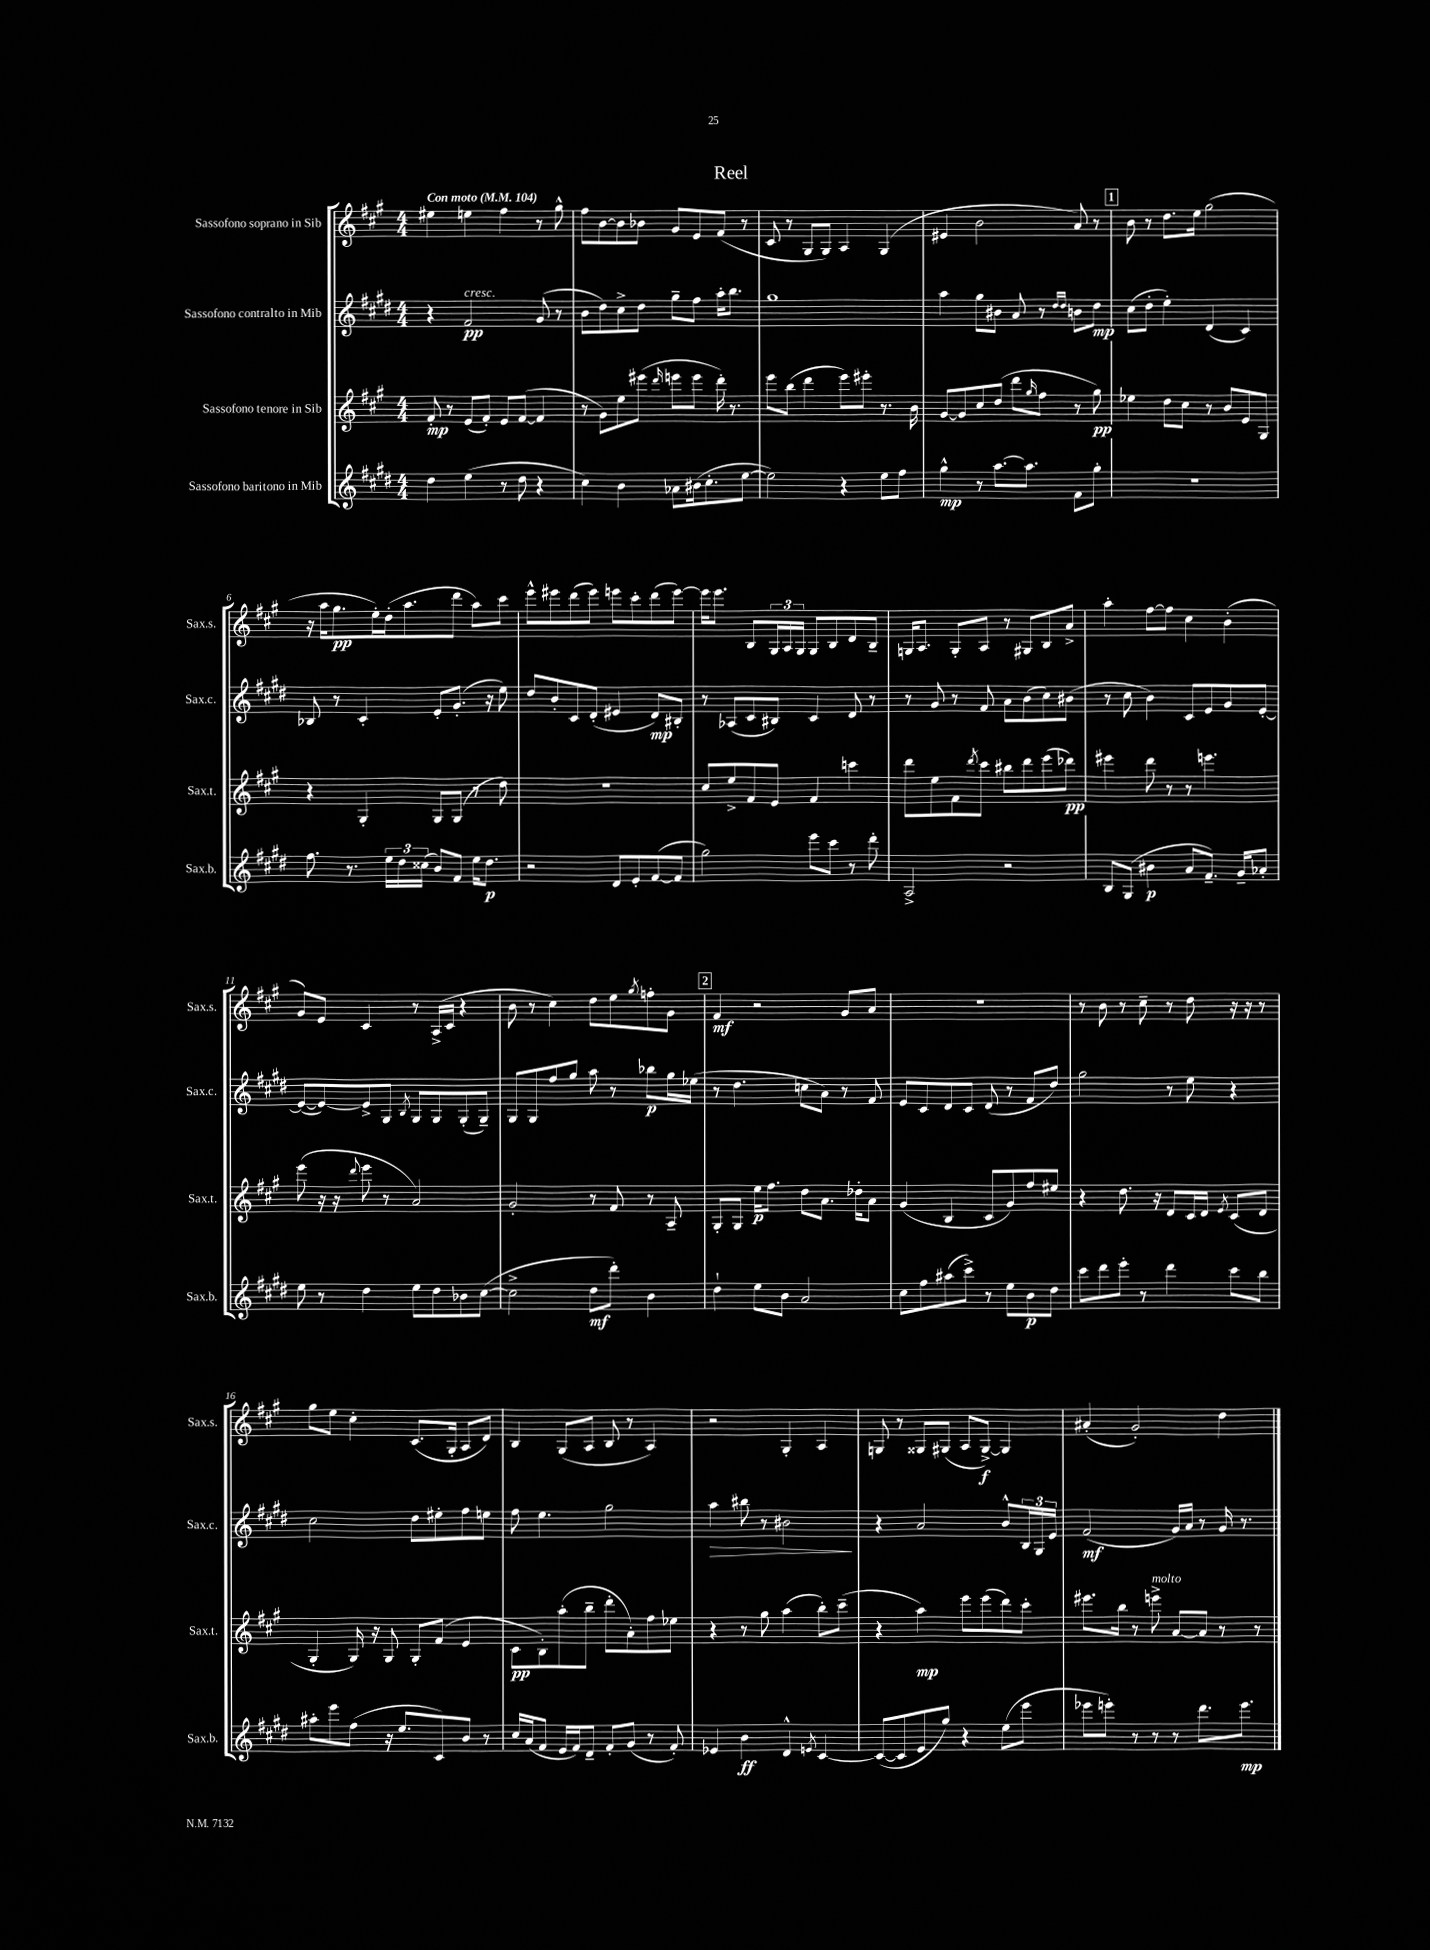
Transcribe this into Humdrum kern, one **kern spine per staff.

**kern	**dynam	**kern	**dynam	**kern	**dynam	**kern	**dynam
*part4	*part4	*part3	*part3	*part2	*part2	*part1	*part1
*staff4	*staff4	*staff3	*staff3	*staff2	*staff2	*staff1	*staff1
*I"Sassofono baritono in Mib	*	*I"Sassofono tenore in Sib	*	*I"Sassofono contralto in Mib	*	*I"Sassofono soprano in Sib	*
*I'Sax.b.	*	*I'Sax.t.	*	*I'Sax.c.	*	*I'Sax.s.	*
*clefG2	*	*clefG2	*	*clefG2	*	*clefG2	*
*k[f#c#g#d#]	*	*k[f#c#g#]	*	*k[f#c#g#d#]	*	*k[f#c#g#]	*
*M4/4	*	*M4/4	*	*M4/4	*	*M4/4	*
*MM104	*	*MM104	*	*MM104	*	*MM104	*
=1	=1	=1	=1	=1	=1	=1	=1
!	!	!	!	!	!	!LO:TX:a:B:t=Con moto	!
4dd#\	.	8f#'/	mp	4r	.	4ee#X\	.
.	.	8r	.	.	.	.	.
!	!	!	!	!LO:TX:a:i:t=cresc.	!	!	!
(4ee\	.	(8e/L	.	2f#/	pp	4een\	.
.	.	8f#'/J)	.	.	.	.	.
8r	.	8e/L	.	.	.	4ff#\	.
8dd#\	.	([8f#/J	.	.	.	.	.
4r	.	4f#/]	.	(8g#/	.	8r	.
.	.	.	.	8r	.	8gg#^^\	.
=2	=2	=2	=2	=2	=2	=2	=2
4cc#\)	.	8r	.	8b\L	.	8ff#\L	.
.	.	8g#\L)	.	8dd#\)	.	[8b\	.
4b\	.	8ee\	.	8cc#^\	.	8b\]	.
.	.	(8eee#X\J	.	8dd#\J	.	8b-X\J	.
.	.	16qqddd/	.	.	.	.	.
8a-X\L	.	8eeen\L	.	8gg#~\L	.	8g#/L	.
(16b#X\k	.	8eee\J	.	8ff#\J	.	8e/	.
8.cc#'\	.	.	.	.	.	.	.
.	.	16ddd'\)	.	16aa'\KL	.	(8f#/J	.
.	.	8.r	.	8.bb\J	.	.	.
[8ee\J	.	.	.	.	.	8r	.
=3	=3	=3	=3	=3	=3	=3	=3
2ee\])	.	8eee\L	.	1gg#	.	8c#/	.
.	.	(8bb\J	.	.	.	8r	.
.	.	4ddd\	.	.	.	8G#/L	.
.	.	.	.	.	.	8G#/J)	.
4r	.	8eee\L)	.	.	.	4A/	.
.	.	8eee#X'\J	.	.	.	.	.
8ee\L	.	8.r	.	.	.	(4G#/	.
8ff#\J	.	.	.	.	.	.	.
.	.	16b\	.	.	.	.	.
=4	=4	=4	=4	=4	=4	=4	=4
4gg#^^\	mp	[8g#/L	.	4aa\	.	4e#X/	.
.	.	8g#/]	.	.	.	.	.
8r	.	8cc#/	.	8gg#\L	.	2b\	.
[8.aa\L	.	(8dd/J	.	8b#X\J	.	.	.
.	.	8ddd\L	.	8a/	.	.	.
8.aa\J]	.	.	.	.	.	.	.
.	.	16qqgg#/	.	.	.	.	.
.	.	8ff#\J	.	8r	.	.	.
.	.	.	.	16qqdd#/LL	.	.	.
.	.	.	.	16qqdd#/JJ	.	.	.
8f#\L	.	8r	.	8bn\L	.	8a/)	.
8gg#'\J	.	8gg#\)	pp	8dd#\J	mp	8r	.
!!LO:REH:place=s1:t=1
=5	=5	=5	=5	=5	=5	=5	=5
1r	.	4ee-X\	.	(8cc#\L	.	8b\	.
.	.	.	.	8dd#'\J	.	8r	.
.	.	8dd\L	.	4ee'\)	.	8.dd\L	.
.	.	8cc#\J	.	.	.	.	.
.	.	.	.	.	.	16ee\Jk	.
.	.	8r	.	(4d#/	.	(2gg#\	.
.	.	8b/L	.	.	.	.	.
.	.	8e/	.	4c#/)	.	.	.
.	.	8G#/J	.	.	.	.	.
!!LO:LB:g=z
=6	=6	=6	=6	=6	=6	=6	=6
8.ff#\	.	4r	.	8B-X/	.	16r	.
.	.	.	.	.	.	16aa\KL	.
.	.	.	.	8r	.	8.gg#\	pp
8.r	.	.	.	.	.	.	.
.	.	4G#'/	.	4c#'/	.	.	.
.	.	.	.	.	.	16ee'\L)	.
24ee\LL	.	.	.	.	.	(16dd'\J	.
24dd#\	.	.	.	.	.	.	.
.	.	.	.	.	.	8.aa\	.
(24cc##X\JJ	.	.	.	.	.	.	.
8b/L)	.	8G#/L	.	8e'/L	.	.	.
8f#/J	.	(8G#/J	.	(8.g#'/J	.	8ddd\J	.
16ee\KL	.	8r	.	.	.	8aa\L)	.
8.dd#\J	p	.	.	16r	.	.	.
.	.	8dd\)	.	8ee\)	.	8ccc#\J	.
=7	=7	=7	=7	=7	=7	=7	=7
2r	.	1r	.	8dd#/L	.	8eee^^\L	.
.	.	.	.	8b'/	.	8eee#X\	.
.	.	.	.	8c#/	.	(8ddd\	.
.	.	.	.	(8d#'/J	.	8eee#\J)	.
8d#/L	.	.	.	4e#X/	.	8eeen\L	.
8e'/	.	.	.	.	.	8ccc#'\	.
([8f#/	.	.	.	8d#/L)	mp	(8ddd\	.
8f#/J]	.	.	.	8B#X'/J	.	[8eee\J)	.
=8	=8	=8	=8	=8	=8	=8	=8
2gg#\)	.	8cc#/L	.	8r	.	16eee\KL]	.
.	.	.	.	.	.	8.eee\J	.
.	.	8ee^/	.	(8A-X/L	.	.	.
.	.	8f#/	.	8c#/	.	8B/L	.
.	.	8e/J	.	8B#X/J)	.	24G#/L	.
.	.	.	.	.	.	24A/	.
.	.	.	.	.	.	24G#/JJ	.
8eee\L	.	4f#/	.	4c#/	.	8G#/L	.
8ccc#\J	.	.	.	.	.	8B/	.
8r	.	4cccn\	.	8d#/	.	8d/	.
8ddd#'\	.	.	.	8r	.	8B~/J	.
=9	=9	=9	=9	=9	=9	=9	=9
2A^/	.	8ddd\L	.	8r	.	16Gn/KL	.
.	.	.	.	.	.	8.A/J	.
.	.	8ee\	.	8g#/	.	.	.
.	.	8f#\	.	8r	.	8G'/L	.
.	.	8qddd/	.	.	.	.	.
.	.	8ccc#\J	.	8f#/	.	8A/J	.
2r	.	8bb#X\L	.	8a\L	.	8r	.
.	.	8ddd\	.	(8b\	.	8G#X/L	.
.	.	(8eee\	.	8cc#\)	.	8B/	.
.	.	8ddd-X\J)	pp	(8b#X\J	.	8a^/J	.
=10	=10	=10	=10	=10	=10	=10	=10
8B/L	.	4eee#X\	.	8r	.	4aa'\	.
(8G#/J	.	.	.	8cc#\	.	.	.
4b#X\	p	8ddd\	.	4b\)	.	[8ff#\L	.
.	.	8r	.	.	.	8ff#\J]	.
8a/L	.	8r	.	8c#/L	.	4cc#\	.
8.f#~/J)	.	4.eeen\	.	8e/	.	.	.
.	.	.	.	8g#/	.	(4b'\	.
16g#~/KL	.	.	.	.	.	.	.
8a-X'/J	.	.	.	[8e'/J	.	.	.
!!LO:LB:g=z
=11	=11	=11	=11	=11	=11	=11	=11
8ee\	.	(8eee\	.	(8e/L_	.	8g#/L)	.
8r	.	16r	.	8e/_)	.	8e/J	.
.	.	16r	.	.	.	.	.
.	.	8qqddd/	.	.	.	.	.
4dd#\	.	8eee\	.	8e^/]	.	4c#/	.
.	.	8r	.	8G#/J	.	.	.
.	.	.	.	8qB/	.	.	.
8ee\L	.	2a/)	.	8G#/L	.	8r	.
8dd#\	.	.	.	8G#/	.	(16A^/LL	.
.	.	.	.	.	.	16c#/JJ	.
8b-X\	.	.	.	(8G#'/	.	4r	.
([8cc#\J	.	.	.	8G#~/J)	.	.	.
=12	=12	=12	=12	=12	=12	=12	=12
2cc#^\]	.	2g#'/	.	8G#/L	.	8b\	.
.	.	.	.	8G#/	.	8r	.
.	.	.	.	8ff#/	.	4cc#\)	.
.	.	.	.	8gg#/J	.	.	.
8dd#\L	mf	8r	.	8aa\	.	8dd\L	.
8ddd#'\J)	.	8f#/	.	8r	.	8ee\	.
.	.	.	.	.	.	8qgg#/	.
4b\	.	8r	.	8bb-X\L	p	8ffn'\	.
.	.	8A~/	.	16gg#\L	.	8g#\J	.
.	.	.	.	(16ee-X\JJ	.	.	.
!!LO:REH:place=s1:t=2
=13	=13	=13	=13	=13	=13	=13	=13
4dd#`\	.	8G#'/L	.	8r	.	4f#/	mf
.	.	8G#/J	.	4.dd#\	.	.	.
8ee\L	.	16ee\KL	p	.	.	2r	.
.	.	8.ff#\J	.	.	.	.	.
8b\J	.	.	.	.	.	.	.
2a/	.	8dd\L	.	8ccn\L	.	.	.
.	.	8.a\J	.	8a\J)	.	.	.
.	.	.	.	8r	.	8g#/L	.
.	.	16dd-X'\KL	.	.	.	.	.
.	.	8a\J	.	8f#/	.	8a/J	.
=14	=14	=14	=14	=14	=14	=14	=14
8cc#\L	.	(4g#/	.	8e/L	.	1r	.
8ff#\	.	.	.	8c#/	.	.	.
(8aa#X\	.	4B/	.	8d#/	.	.	.
8ccc#^\J)	.	.	.	8c#/J	.	.	.
8r	.	8c#/L	.	(8d#/	.	.	.
8ee\L	.	8g#/)	.	8r	.	.	.
8b\	p	8ff#/	.	8f#/L	.	.	.
8dd#\J	.	8ee#X/J	.	8dd#/J)	.	.	.
=15	=15	=15	=15	=15	=15	=15	=15
8ccc#\L	.	4r	.	2gg#\	.	8r	.
8ddd#\	.	.	.	.	.	8b\	.
8eee'\J	.	8.dd\	.	.	.	8r	.
8r	.	.	.	.	.	8cc#~\	.
.	.	16r	.	.	.	.	.
4ddd#\	.	8d/L	.	8r	.	8r	.
.	.	16c#/L	.	8ee\	.	8dd\	.
.	.	16d/JJ	.	.	.	.	.
.	.	8qe/	.	.	.	.	.
8ccc#\L	.	(8c#/L	.	4r	.	16r	.
.	.	.	.	.	.	16r	.
8bb\J	.	8d/J	.	.	.	8r	.
!!LO:LB:g=z
=16	=16	=16	=16	=16	=16	=16	=16
8aa#X'\L	.	4G#'/	.	2cc#\	.	8gg#\L	.
8eee\	.	.	.	.	.	8ee\J	.
(8ff#\J	.	16G#/)	.	.	.	4cc#'\	.
.	.	16r	.	.	.	.	.
16r	.	8G#/	.	.	.	.	.
8.ee/L	.	.	.	.	.	.	.
.	.	8G#'/L	.	8dd#\L	.	(8.c#/L	.
8c#/)	.	(8f#/J	.	8ee#X'\	.	.	.
.	.	.	.	.	.	16G#'/Jk	.
8b/J	.	4e/	.	8ff#\	.	8A/L	.
8r	.	.	.	8een\J	.	8d/J)	.
=17	=17	=17	=17	=17	=17	=17	=17
16cc#/LL	.	8c#\L	pp	8ff#\	.	4B/	.
(16a/J	.	.	.	.	.	.	.
8f#/J	.	8B'\)	.	4.ee\	.	.	.
16e/LL	.	(8aa'\	.	.	.	(8G#/L	.
16f#/J)	.	.	.	.	.	.	.
8d#~/J	.	8bb~\J	.	.	.	8A/J	.
8f#'/L	.	8ddd'\L	.	2gg#\	.	8B/	.
(8g#/J	.	8a'\)	.	.	.	8r	.
8r	.	8ff#\	.	.	.	4A/)	.
8f#'/)	.	8ee-X\J	.	.	.	.	.
=18	=18	=18	=18	=18	=18	=18	=18
!	!	!	!	!	!LO:HP:b	!	!
4e-X/	.	4r	.	4aa\	>	2r	.
4b\	ff	8r	.	8bb#X\	.	.	.
.	.	8gg#\	.	8r	.	.	.
4d#^^/	.	(4aa\	.	2b#X\	.	4G#'/	.
8qen/	.	.	.	.	.	.	.
[4c#/	.	8bb'\L)	.	.	.	4A/	.
.	.	(8ccc#~\J	.	.	.	.	.
.	.	.	.	.	]	.	.
=19	=19	=19	=19	=19	=19	=19	=19
(8c#/L_	.	4r	.	4r	.	8Gn/	.
8c#/]	.	.	.	.	.	8r	.
8e/	.	4aa\)	mp	2a/	.	8G##X/L	.
8gg#/J)	.	.	.	.	.	(8G#X/J	.
4r	.	8eee\L	.	.	.	8A/L	.
.	.	(8eee\	.	.	.	[8G#^/J)	f
(8ee\L	.	8ddd\)	.	8b^^/L	.	4G#/]	.
8eee\J	.	8ccc#'\J	.	24B/L	.	.	.
.	.	.	.	24G#/	.	.	.
.	.	.	.	24e/JJ	.	.	.
=20	=20	=20	=20	=20	=20	=20	=20
8eee-X\L	.	8.eee#X\L	.	(2f#/	mf	(4a#X'/	.
8eeen'\J)	.	.	.	.	.	.	.
.	.	16bb\Jk	.	.	.	.	.
8r	.	8r	.	.	.	2g#'/)	.
!	!	!LO:TX:a:i:t=molto	!	!	!	!	!
8r	.	8eeen^\	.	.	.	.	.
8r	.	[8a/L	.	16g#/LL)	.	.	.
.	.	.	.	16a/JJ	.	.	.
8.ddd#\L	.	8a/J]	.	8r	.	.	.
.	.	8r	.	16g#/	.	4dd\	.
8.eee\J	mp	.	.	8.r	.	.	.
.	.	8r	.	.	.	.	.
==	==	==	==	==	==	==	==
*-	*-	*-	*-	*-	*-	*-	*-
